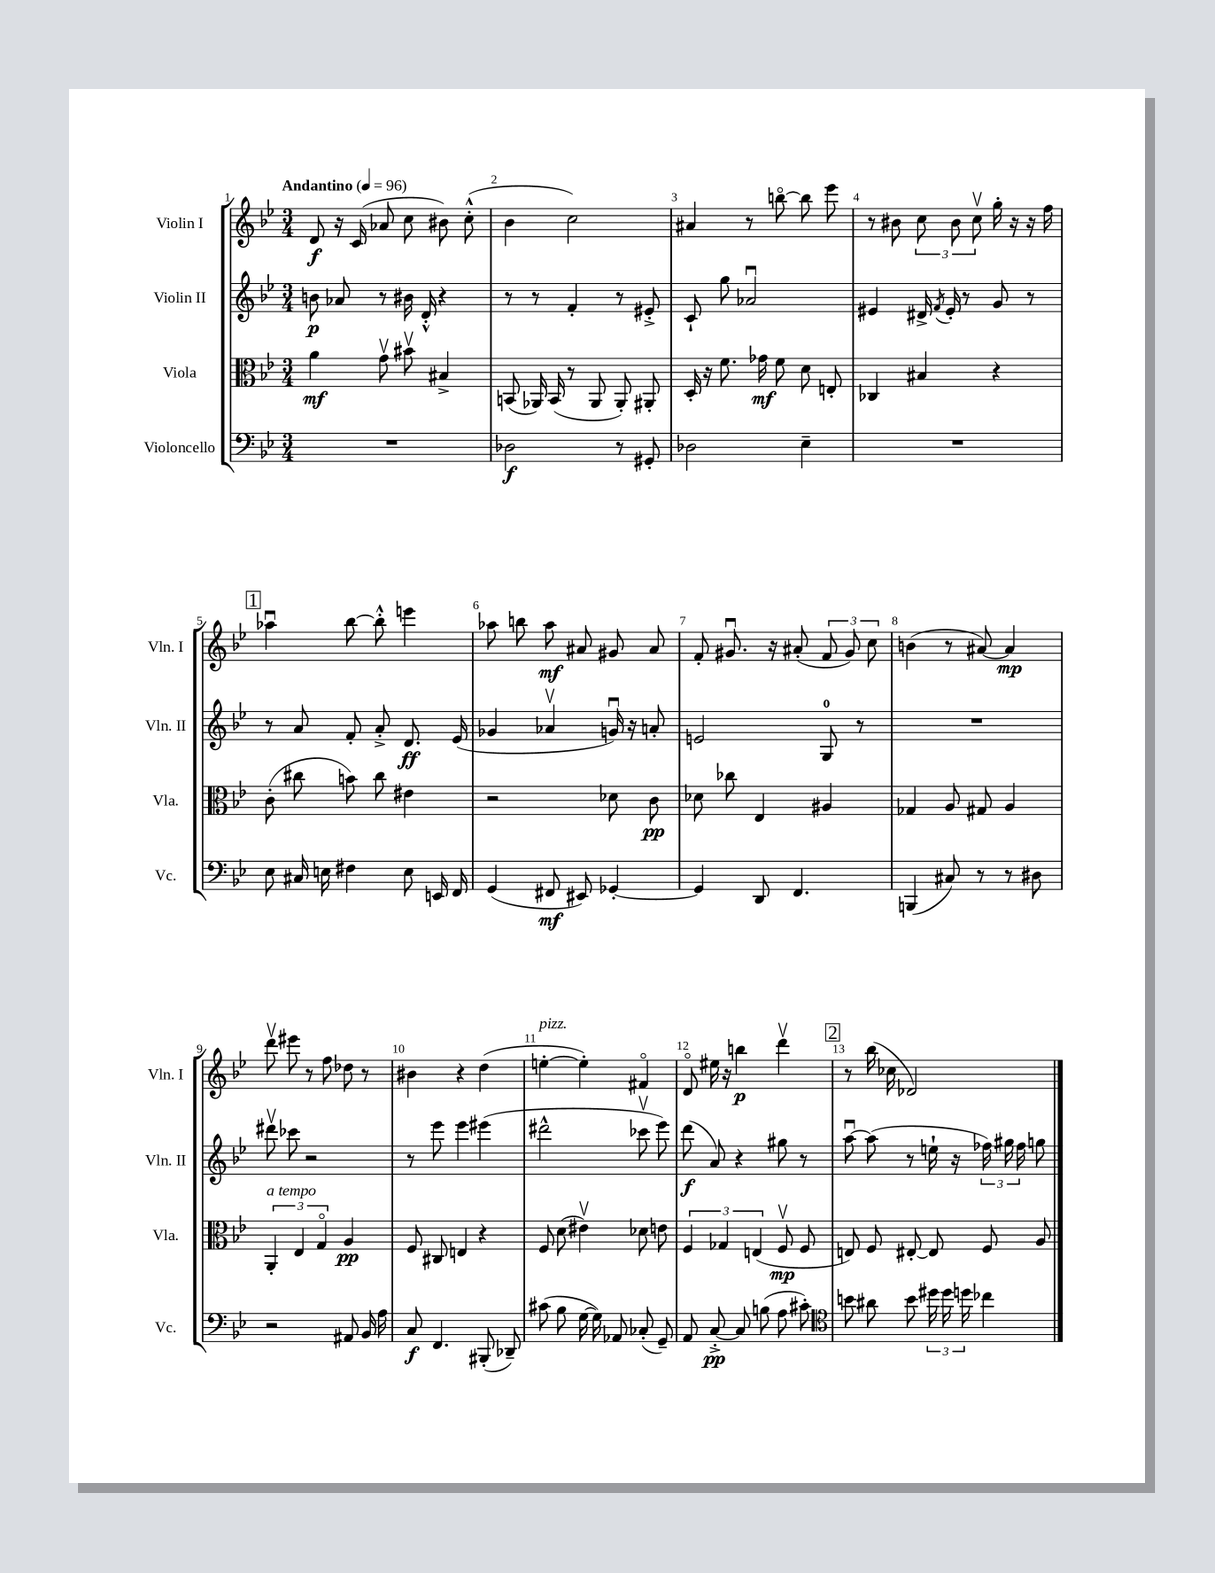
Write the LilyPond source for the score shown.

<<
\new StaffGroup <<
\new Staff = "s0" \with { instrumentName = "Violin I" shortInstrumentName = "Vln. I" } {
    \clef treble \key bes \major \numericTimeSignature \time 3/4 \tempo "Andantino" 4 = 96
    \autoBeamOff d'8\f r16 c'16( aes'8 c''8 bis'8) c''8-.-^( |
    bes'4 c''2) |
    ais'4 r8 b''8~\flageolet b''8 ees'''8 |
    r8 bis'8 \tuplet 3/2 { c''8 bis'8 c''8\upbow } g''16-. r16 r16 f''16 |
    \mark \markup { \box "1" } aes''4\downbow bes''8~ bes''8-.-^ e'''4 |
    aes''8 b''8 aes''8\mf ais'8 gis'8 ais'8 |
    f'8-. gis'8.\downbow r16 ais'8-.( \tuplet 3/2 { f'8 gis'8) c''8 } |
    b'4( r8 ais'8~) ais'4\mp |
    d'''8\upbow eis'''8 r8 f''8 des''8 r8 |
    bis'4 r4 d''4( |
    e''4~-.^\markup { \italic "pizz." } e''4-.) fis'4\flageolet |
    d'8\flageolet eis''16 r16 b''4\p d'''4\upbow |
    \mark \markup { \box "2" } r8 bes''16( ces''16 des'2) \bar "|." |
}
\new Staff = "s1" \with { instrumentName = "Violin II" shortInstrumentName = "Vln. II" } {
    \clef treble \key bes \major \numericTimeSignature \time 3/4
    \autoBeamOff b'8\p aes'8 r8 bis'16 d'16-.-^ r4 |
    r8 r8 f'4-. r8 eis'8-.-> |
    c'8-! g''8 aes'2\downbow |
    eis'4 dis'16-> \acciaccatura { f'8 } eis'16-. r8 g'8 r8 |
    \mark \markup { \box "1" } r8 a'8 f'8-. a'8-.-> d'8.\ff ees'16( |
    ges'4 aes'4\upbow g'16\downbow) r16 a'8-. |
    e'2 g8-0 r8 |
    R2. |
    dis'''8\upbow ces'''8 r2 |
    r8 ees'''8 ees'''4 eis'''4( |
    dis'''2-^ ces'''8\upbow ees'''8) |
    d'''8\f( a'8) r4 gis''8 r8 |
    \mark \markup { \box "2" } a''8~\downbow a''8( r8 e''16-! r16 \tuplet 3/2 { fes''16) gis''16 fes''16 } g''8 \bar "|." |
}
\new Staff = "s2" \with { instrumentName = "Viola" shortInstrumentName = "Vla." } {
    \clef alto \key bes \major \numericTimeSignature \time 3/4
    \autoBeamOff a'4\mf g'8\upbow bis'8\upbow bis4-> |
    b,8( aes,16) b,16( r8 aes,8 aes,8-.) ais,8-. |
    d16-. r16 f'8. ges'16\mf f'8 d'8 e8-. |
    ces4 bis4 r4 |
    \mark \markup { \box "1" } c'8-.( cis''8 b'8) cis''8 eis'4 |
    r2 des'8 c'8\pp |
    des'8 ces''8 ees4 ais4 |
    ges4 a8 gis8 a4 |
    \tuplet 3/2 { a,4-.^\markup { \italic "a tempo" } ees4 g4\flageolet } a4\pp |
    f8 cis8 e4 r4 |
    f8 d'8( eis'4\upbow) des'8 e'8 |
    \tuplet 3/2 { f4 ges4 e4( } f8\upbow\mp f8 |
    \mark \markup { \box "2" } e8) f8 eis8~-. eis8 f8 a8 \bar "|." |
}
\new Staff = "s3" \with { instrumentName = "Violoncello" shortInstrumentName = "Vc." } {
    \clef bass \key bes \major \numericTimeSignature \time 3/4
    \autoBeamOff R2. |
    des2\f r8 gis,8-. |
    des2 ees4-- |
    R2. |
    \mark \markup { \box "1" } ees8 cis16 e16 fis4 e8 e,16 f,16 |
    g,4( fis,8\mf eis,8) ges,4~-. |
    ges,4 d,8 f,4. |
    b,,4( cis8) r8 r8 dis8 |
    r2 ais,8 bes,16 a16 |
    c8\f f,4. bis,,8-.( des,8--) |
    cis'8( bes8 g16~ g16) aes,8 ces8-.( g,8--) |
    a,8 c8~-.->\pp c8 b8( a8 cis'8-.) |
    \mark \markup { \box "2" } \clef tenor b'8 ais'8 b'8 \tuplet 3/2 { dis''16 dis''16 d''16 } ces''4 \bar "|." |
}
>>
>>
\layout { \context { \Score \override BarNumber.break-visibility = ##(#f #t #t) barNumberVisibility = #all-bar-numbers-visible } }
